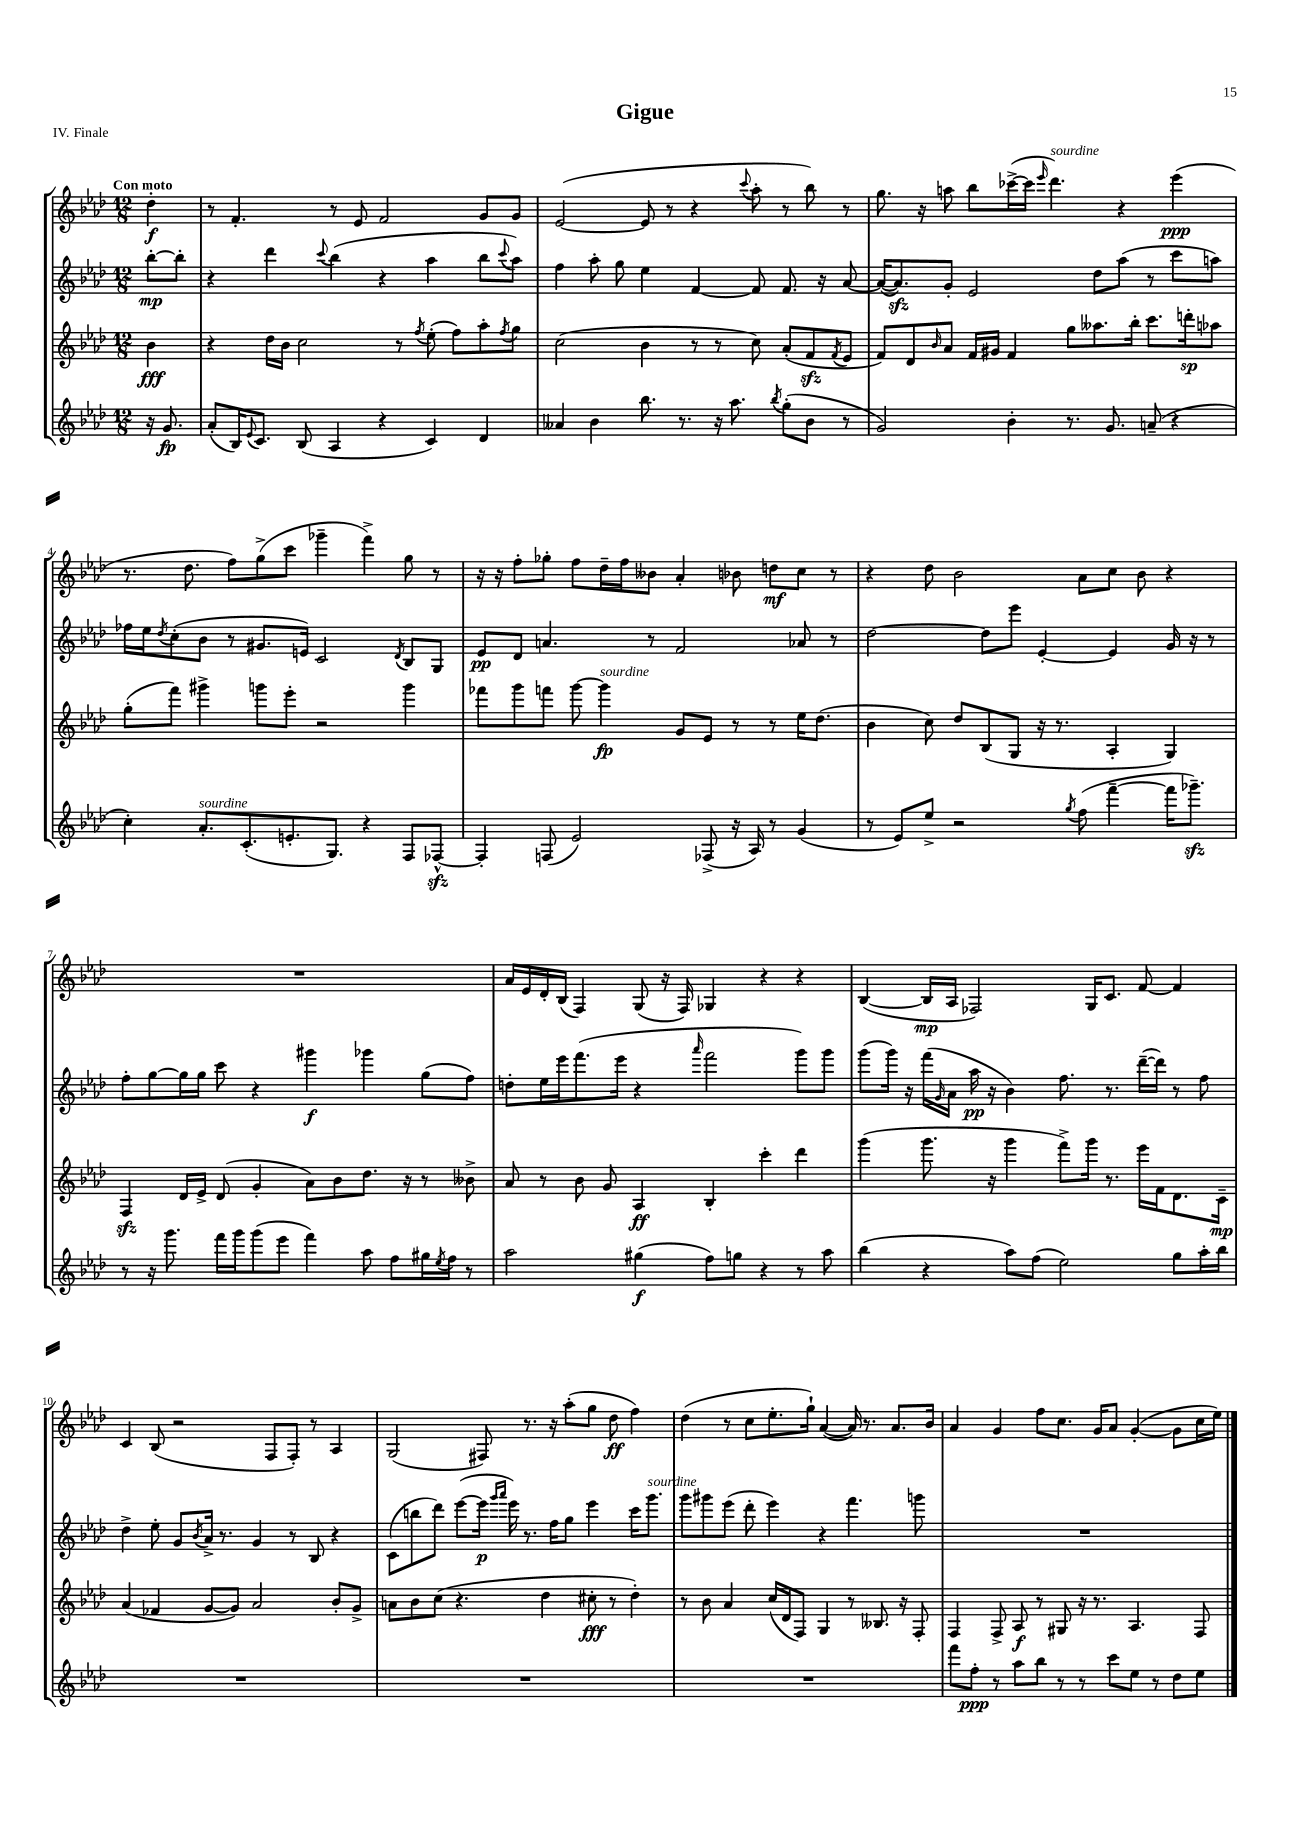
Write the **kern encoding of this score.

**kern	**kern	**kern	**kern
*staff4	*staff3	*staff2	*staff1
*clefG2	*clefG2	*clefG2	*clefG2
*k[b-e-a-d-]	*k[b-e-a-d-]	*k[b-e-a-d-]	*k[b-e-a-d-]
*M12/8	*M12/8	*M12/8	*M12/8
16r	4b-	[8bb-'	4dd-'
8.g	.	.	.
.	.	8bb-']	.
=	=	=	=
(8a-'	4r	4r	8r
16B-)	.	.	4.f'
8qqe-	.	.	.
8.c	.	.	.
.	16dd-	4ddd-	.
.	16b-	.	.
(8B-	2cc	.	.
.	.	8qqccc	.
4A-	.	(4bb-	8r
.	.	.	8e-
4r	.	4r	2f
.	8r	.	.
.	8qff	.	.
4c)	(8ee-'	4aa-	.
.	8ff)	.	.
4d-	8aa-'	8bb-	8g
.	8qff	8qqccc	.
.	8gg	8aa-)	8g
=	=	=	=
4a--	(2cc	4ff	([2e-
4b-	.	8aa-'	.
.	.	8gg	.
8.bb-	4b-	4ee-	8e-]
.	.	.	8r
8.r	.	.	.
.	8r	[4f	4r
16r	8r	.	.
8.aa-	.	.	.
.	.	.	8qqccc
.	8cc)	8f]	8aa-'
8qbb-	.	.	.
(8gg'	(8a-'	8.f	8r
8b-	8f	.	8bb-)
.	.	16r	.
.	8qf	.	.
8r	8e-	[8a-	8r
=	=	=	=
2g)	8f)	(16a-_	8.gg
.	.	8.a-])	.
.	8d-	.	.
.	.	.	16r
.	16qqb-	.	.
.	8a-	8g'	8aa
.	16f	2e-	8bb-
.	16g#	.	.
4b-'	4f	.	([16ccc-^
.	.	.	16ccc-]
.	.	.	16qqeee-
.	.	.	4.ddd-)
8.r	8gg	.	.
.	8.aa--	8dd-	.
8.g	.	.	.
.	.	(8aa-	4r
.	16bb-'	.	.
(8a~	8.ccc	8r	.
4r	.	8ccc	(4eee-
.	16ddd'	.	.
.	8aa-	8aa)	.
=	=	=	=
4cc')	(8gg'	16ff-	8.r
.	.	16ee-	.
.	.	8qdd-	.
.	8fff)	(8cc'	.
.	.	.	8.dd-
8.a-'	4ggg#^	8b-	.
.	.	8r	8ff)
(8.c'	.	.	.
.	8ggg	8.g#	(8gg^
8.e'	8eee-'	.	8ccc
.	.	16e)	.
.	2r	2c	4ggg-~
8.G)	.	.	.
4r	.	.	4fff^)
.	.	8qd-	.
8F	4ggg	8B-	8gg
[8F-^^	.	8G	8r
=	=	=	=
4F-']	8fff-	8e-	16r
.	.	.	16r
.	8ggg	8d-	8ff'
(8F	8fff	4.a	8gg-'
2e-)	[8ggg	.	8ff
.	4ggg]	.	16dd-~
.	.	.	16ff
.	.	8r	8b--
.	8g	2f	4a-'
(8F-^	8e-	.	.
16r	8r	.	8b-
16A-)	.	.	.
8r	8r	.	8dd
(4g	16ee-	8a-	8cc
.	(8.dd-	.	.
.	.	8r	8r
=	=	=	=
8r	4b-	[2dd-	4r
8e-)	.	.	.
8ee-^	8cc)	.	8dd-
2r	8dd-	.	2b-
.	(8B-	8dd-]	.
.	8G	8eee-	.
.	16r	[4e-'	.
.	8.r	.	.
8qgg	.	.	.
(8ff	.	.	8a-
[4fff~	4A-'	4e-]	8cc
.	.	.	8b-
16fff]	4G)	16g	4r
8.ggg-~)	.	16r	.
.	.	8r	.
=	=	=	=
8r	4F	8ff'	1.r
16r	.	[8gg	.
8.ggg	.	.	.
.	16d-	16gg]	.
.	16e-^	16gg	.
16fff	(8d-	8ccc	.
16ggg	.	.	.
(8ggg	4g'	4r	.
8eee-	.	.	.
4fff)	8a-)	4ggg#	.
.	8b-	.	.
8aa-	8.dd-	4ggg-	.
8ff	.	.	.
.	16r	.	.
16gg#	8r	(8gg	.
8qee-	.	.	.
16ff	.	.	.
8r	8b--^	8ff)	.
=	=	=	=
2aa-	8a-	8dd'	16a-
.	.	.	16e-
.	8r	16ee-	16d-'
.	.	16eee-	(16B-
.	8b-	(8.fff	4F)
.	8g	.	.
.	.	16eee-	.
(4gg#	4A-	4r	(8G
.	.	.	16r
.	.	.	16F)
.	.	16qqaaa-	.
8ff)	4B-'	2fff	4G-
8gg	.	.	.
4r	4ccc'	.	4r
8r	4ddd-	8ggg)	4r
8aa-	.	8ggg	.
=	=	=	=
(4bb-	(4ggg	(8ggg	([4B-
.	.	16ggg)	.
.	.	16r	.
4r	8.ggg	(16fff	16B-]
.	.	16qqg	.
.	.	16a-	16A-
.	.	16aa-	2F-)
.	16r	16r	.
8aa-)	4ggg	4b-)	.
(8ff	.	.	.
2ee-)	8fff^)	8.ff	.
.	16ggg	.	16G
.	8.r	8.r	8.c
.	16eee-	([16ddd-~	[8f
.	16f	16ddd-])	.
8gg	8.d-	8r	4f]
16aa-'	.	8ff	.
16bb-	16c~	.	.
=	=	=	=
1.r	(4a-	4dd-^	4c
.	4f-	8ee-'	(8B-
.	.	8g	2r
.	.	8qb-	.
.	[8g	16a-^	.
.	.	8.r	.
.	8g])	.	.
.	2a-	4g	.
.	.	.	8F
.	.	8r	8F')
.	.	8B-	8r
.	8b-'	4r	4A-
.	8g^	.	.
=	=	=	=
1.r	8a	(8c	(2G
.	8b-	8bb	.
.	(8cc	8ddd-)	.
.	4.r	([8eee-	.
.	.	16eee-]	8F#)
.	.	16qqggg	.
.	.	16qqaaa-	.
.	.	16eee-)	.
.	.	8.r	8.r
.	4dd-	.	.
.	.	16ff	16r
.	.	8gg	(8aa-'
.	8cc#'	4eee-	8gg
.	8r	.	8dd-
.	4dd-')	16ccc	4ff)
.	.	8.ggg	.
=	=	=	=
1.r	8r	8ggg	(4dd-
.	8b-	8ggg#	.
.	4a-	(8eee-	8r
.	.	8ddd-'	8cc
.	(16cc	4eee-)	8.ee-'
.	16d-	.	.
.	8F)	.	.
.	.	.	16gg`)
.	4G	4r	([4a-
.	8r	4.fff	16a-])
.	.	.	8.r
.	8.B--	.	.
.	.	.	8.a-
.	16r	.	.
.	8F'	8ggg	.
.	.	.	16b-
=	=	=	=
8fff	4F	1.r	4a-
8ff'	.	.	.
8r	8F^	.	4g
8aa-	8A-	.	.
8bb-	8r	.	8ff
8r	8G#	.	8.cc
8r	16r	.	.
.	8.r	.	16g
8ccc	.	.	8a-
8ee-	4.A-	.	([4g'
8r	.	.	.
8dd-	.	.	8g]
8ee-	8F	.	16cc
.	.	.	16ee-)
==	==	==	==
*-	*-	*-	*-
